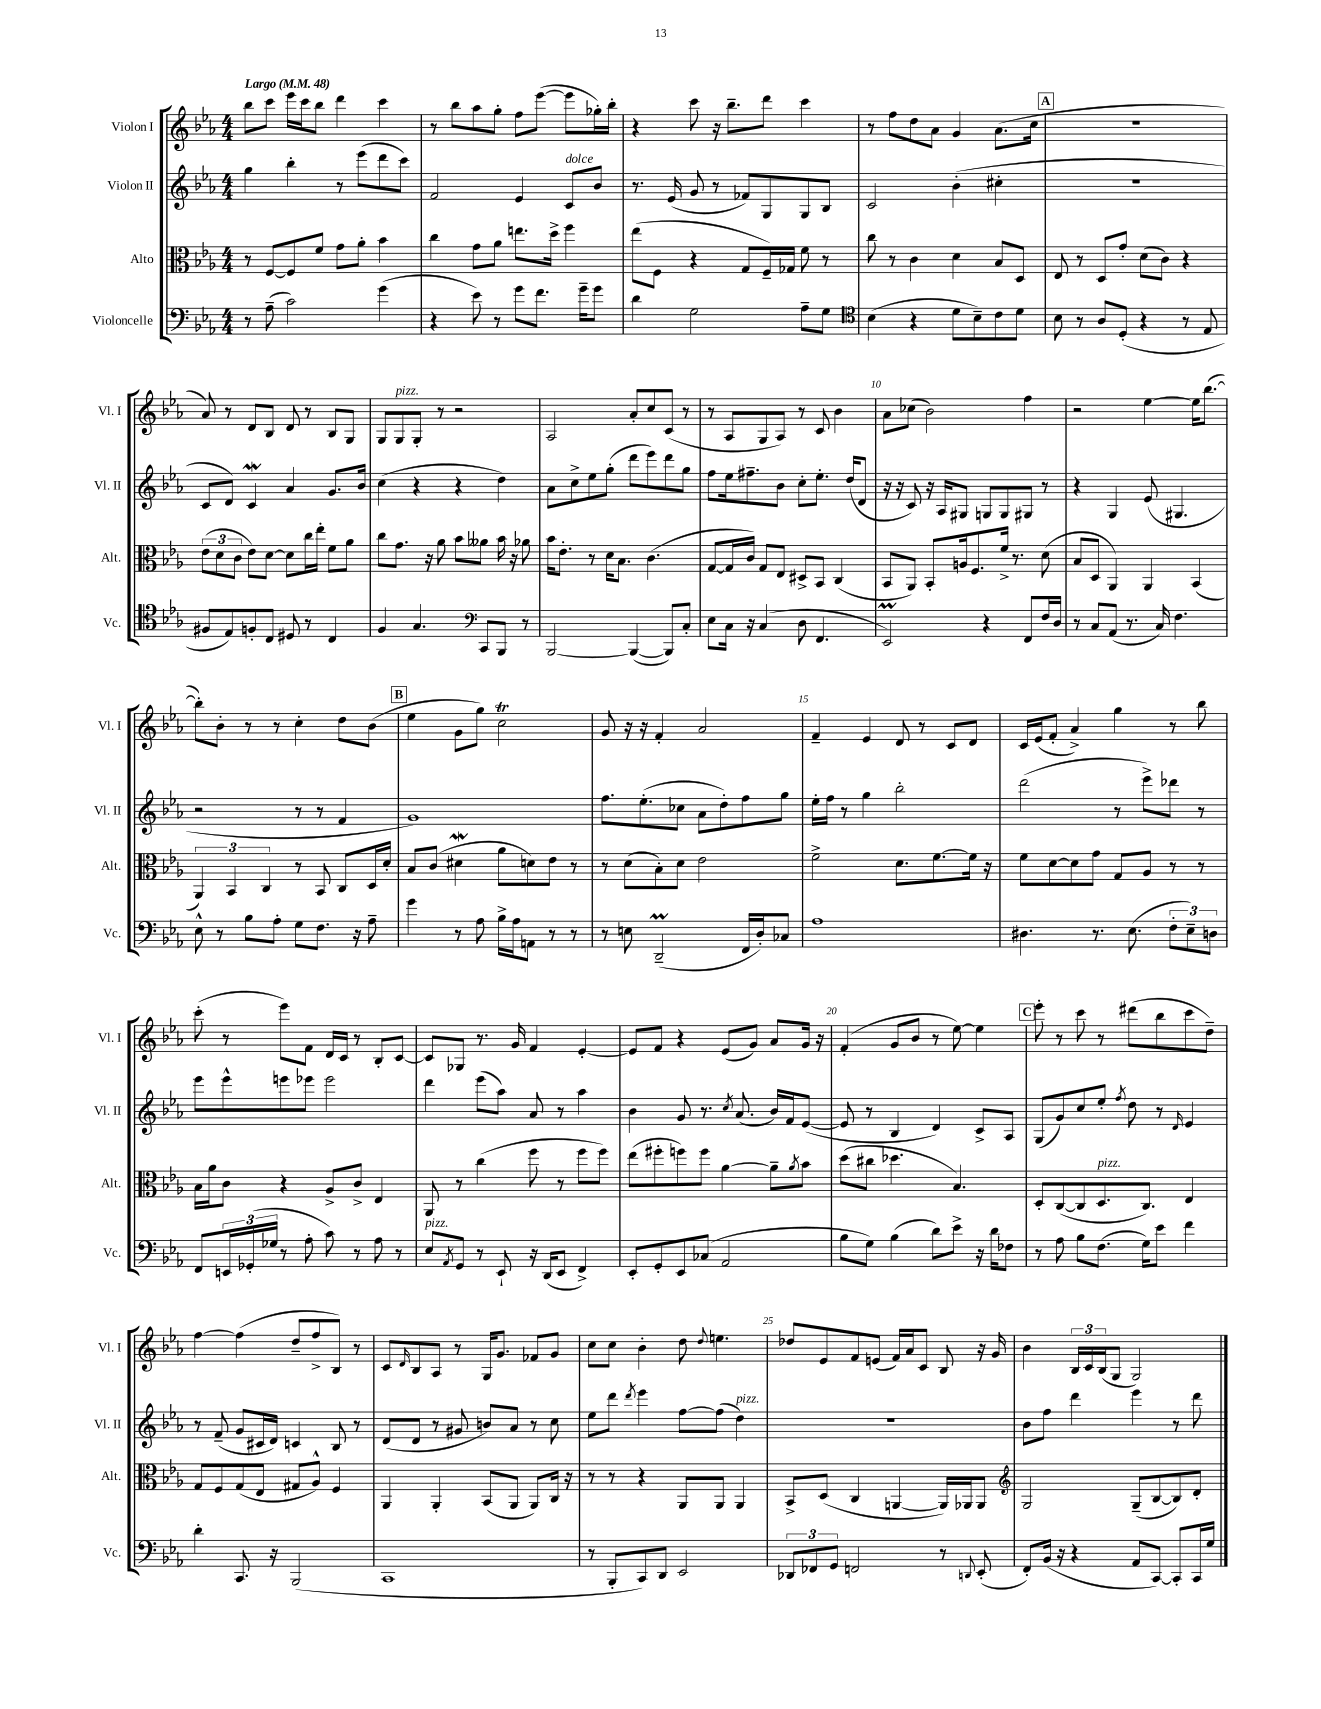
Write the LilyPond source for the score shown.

<<
\new StaffGroup <<
\new Staff = "s0" \with { instrumentName = "Violon I" shortInstrumentName = "Vl. I" } {
    \clef treble \key ees \major \numericTimeSignature \time 4/4 \tempo "Largo" 4 = 48
    bes''8 c'''8 ees'''16 c'''16 bes''8 d'''4 c'''4 |
    r8 bes''8 aes''8 g''8-. f''8 ees'''8~( ees'''8 ges''16-.) bes''16-. |
    r4 c'''8 r16 bes''8.-- d'''8 c'''4 |
    r8 f''8 d''8 aes'8 g'4 aes'8.( c''16 |
    \mark \markup { \box "A" } R1 |
    aes'8) r8 d'8 bes8 d'8 r8 bes8 g8 |
    g8 g8^\markup { \italic "pizz." } g8-. r8 r2 |
    aes2 aes'8-. c''8 c'8( r8 |
    r8 aes8 g8 aes8) r8 c'8 bes'4 |
    aes'8 ces''8( bes'2) f''4 |
    r2 ees''4~ ees''16 bes''8.~( |
    bes''8-.) bes'8-. r8 r8 c''4-. d''8 bes'8( |
    \mark \markup { \box "B" } ees''4 g'8 g''8) c''2\trill |
    g'8 r16 r16 f'4-. aes'2 |
    f'4-- ees'4 d'8 r8 c'8 d'8 |
    c'16 ees'16( f'8-. aes'4->) g''4 r8 bes''8 |
    c'''8-.( r8 ees'''8) f'8 d'16 c'16 r8 bes8-. c'8~ |
    c'8 ges8 r8. g'16 f'4 ees'4~-. |
    ees'8 f'8 r4 ees'8( g'8) aes'8 g'16 r16 |
    f'4-.( g'8 bes'8 r8 ees''8~) ees''4 |
    \mark \markup { \box "C" } ees'''8-. r8 c'''8 r8 dis'''8( bes''8 c'''8 d''8--) |
    f''4~ f''4( d''8-- f''8-> bes8) r8 |
    c'8 \grace { d'16 } bes8 aes8 r8 g16 g'8. fes'8 g'8 |
    c''8 c''8 bes'4-. d''8 \appoggiatura { d''8 } e''4. |
    des''8 ees'8 f'8 e'8( f'16) aes'16 c'8 bes8 r16 g'16 |
    bes'4 \tuplet 3/2 { bes16 c'16 bes16( } g8 g2) \bar "|." |
}
\new Staff = "s1" \with { instrumentName = "Violon II" shortInstrumentName = "Vl. II" } {
    \clef treble \key ees \major \numericTimeSignature \time 4/4
    g''4 bes''4-. r8 ees'''8( d'''8 c'''8) |
    f'2 ees'4 c'8^\markup { \italic "dolce" } bes'8 |
    r8. ees'16( g'8 r8 fes'8) g8 g8 bes8 |
    c'2 bes'4-.( cis''4-. |
    \mark \markup { \box "A" } R1 |
    c'8 d'8) c'4\mordent aes'4 g'8. bes'16 |
    c''4( r4 r4 d''4) |
    aes'8 c''8-> ees''8 g''8-.( d'''8 ees'''8) d'''8 g''8 |
    f''8 ees''16 fis''8.-- bes'8 c''8-. ees''8.-. d''16( d'8 |
    r16 r16 c'8) r16 aes16 gis8 g8 g8 gis8 r8 |
    r4 g4 ees'8( gis4. |
    r2 r8 r8 f'4 |
    \mark \markup { \box "B" } g'1) |
    f''8. ees''8.-.( ces''8 aes'8 d''8-.) f''8 g''8 |
    ees''16-. f''16 r8 g''4 bes''2-. |
    d'''2( r8 ees'''8->) des'''8 r8 |
    ees'''8 ees'''8-^ e'''8 ees'''8 ees'''2 |
    d'''4 ees'''8( aes''8) aes'8 r8 aes''4 |
    bes'4 g'8 r8. \acciaccatura { c''8 } aes'8.( bes'16) f'16 ees'8~( |
    ees'8 r8 bes4 d'4) c'8-> aes8 |
    \mark \markup { \box "C" } g8( g'8) c''8 ees''8-. \acciaccatura { f''8 } d''8 r8 \grace { d'16 } ees'4 |
    r8 f'8--( g'8 cis'16 d'16) c'4 bes8 r8 |
    d'8( d'8 r8 gis'8 b'8) aes'8 r8 c''8 |
    ees''8 d'''8 \acciaccatura { d'''8 } ees'''4 f''8~ f''8( d''4^\markup { \italic "pizz." }) |
    r1 |
    bes'8 f''8 d'''4 ees'''4 r8 d'''8 \bar "|." |
}
\new Staff = "s2" \with { instrumentName = "Alto" shortInstrumentName = "Alt." } {
    \clef alto \key ees \major \numericTimeSignature \time 4/4
    r8 f8~ f8 f'8 g'8 aes'8-. bes'4 |
    c''4 g'8 aes'8 e''8. d''16-> f''4 |
    ees''8( f8 r4 g8 f16--) ges16 f'8 r8 |
    c''8 r8 c'4 d'4 bes8 d8 |
    \mark \markup { \box "A" } ees8 r8 d8 g'8-. d'8( c'8) r4 |
    \tuplet 3/2 { ees'8( d'8 c'8 } ees'8) d'8~ d'8 c''16 ees''16-. f'8 aes'8 |
    c''8 g'8. r16 aes'8 bes'8 aeses'8 bes'16 r16 aes'8 |
    bes'16 ees'8.-. r8 d'16 bes8. c'4.( |
    g8~ g16 c'16) g8 ees8 dis8-> bes,8 c4( |
    bes,8 aes,8) bes,8-. a16 f8. f'16-> r8. d'8( |
    bes8 d8 aes,4) aes,4 bes,4( |
    \tuplet 3/2 { aes,4) bes,4 c4 } r8 bes,8 c8 d16 d'16-. |
    \mark \markup { \box "B" } bes8 c'8( dis'4\mordent aes'8 d'8) ees'8 r8 |
    r8 d'8( bes8-.) d'8 ees'2 |
    f'2-> d'8. f'8.~ f'16 r16 |
    f'8 d'8~ d'8 g'8 g8 aes8 r8 r8 |
    bes16 aes'16 c'8 r4 aes8-> c'8-> ees4 |
    aes,8 r8 c''4( f''8 r8 f''8 f''8) |
    ees''8( fis''8-. f''8) f''8 aes'4~ aes'8-- \acciaccatura { aes'8 } bes'8 |
    d''8( cis''8 des''4. bes4.) |
    \mark \markup { \box "C" } d8-. c8~( c8 d8.^\markup { \italic "pizz." } c8.) ees4 |
    g8 f8 g8( ees8 gis8 aes8-^) f4 |
    aes,4 aes,4-. bes,8( aes,8 aes,8) c16 r16 |
    r8 r8 r4 aes,8 aes,8 aes,4 |
    bes,8-> d8( c4 a,4~ a,16) aes,16 aes,8 |
    \clef treble g2 g8--( bes8~ bes8) d'8-. \bar "|." |
}
\new Staff = "s3" \with { instrumentName = "Violoncelle" shortInstrumentName = "Vc." } {
    \clef bass \key ees \major \numericTimeSignature \time 4/4
    r8 aes8--( c'2) g'4( |
    r4 ees'8) r8 g'8 f'8. g'16-- g'8 |
    d'4 g2 aes8-- g8 |
    \clef tenor bes4( r4 d'8 bes8--) c'8 d'8 |
    \mark \markup { \box "A" } bes8 r8 aes8 d8-.( r4 r8 ees8 |
    fis8 ees8) f8-. c8 dis8 r8 c4 |
    f4 g4. \clef bass c,8 bes,,8 r8 |
    bes,,2~ bes,,4~( bes,,8) c8-. |
    ees8 c16 r16 c4( d8 f,4. |
    ees,2\prall) r4 f,8 f16 d16 |
    r8 c8 aes,8( r8. c16) f4. |
    ees8-^ r8 bes8 aes8-. g8 f8. r16 aes8-- |
    \mark \markup { \box "B" } g'4 r8 aes8 bes16-> aes16 a,8 r8 r8 |
    r8 e8 d,2--\prall( f,16 d16-.) ces8 |
    aes1 |
    dis4. r8. ees8.( \tuplet 3/2 { f8-. ees8--) d8 } |
    f,8 \tuplet 3/2 { e,16 ges,16-.( ges16 } r8 aes8-. c'8) r8 aes8 r8 |
    ees8^\markup { \italic "pizz." } \acciaccatura { aes,8 } g,8 r8 ees,8-! r16 d,16( ees,8 f,4->) |
    ees,8-. g,8-. ees,8 ces8( aes,2 |
    bes8 g8) bes4( d'8) ees'8-> r16 d'16 fes8 |
    \mark \markup { \box "C" } r8 aes8 bes8 f8.( g16) ees'8 f'4 |
    d'4-. c,8. r16 bes,,2( |
    c,1 |
    r8 bes,,8-. c,8) d,8 ees,2 |
    \tuplet 3/2 { des,8 fes,8 g,8 } f,2 r8 \appoggiatura { d,8 } ees,8-.( |
    f,8-.) bes,16( r16 r4 aes,8 c,8~) c,8-. c,16 g16 \bar "|." |
}
>>
>>
\layout { \context { \Score \override BarNumber.break-visibility = ##(#f #t #t) barNumberVisibility = #(every-nth-bar-number-visible 5) } }
